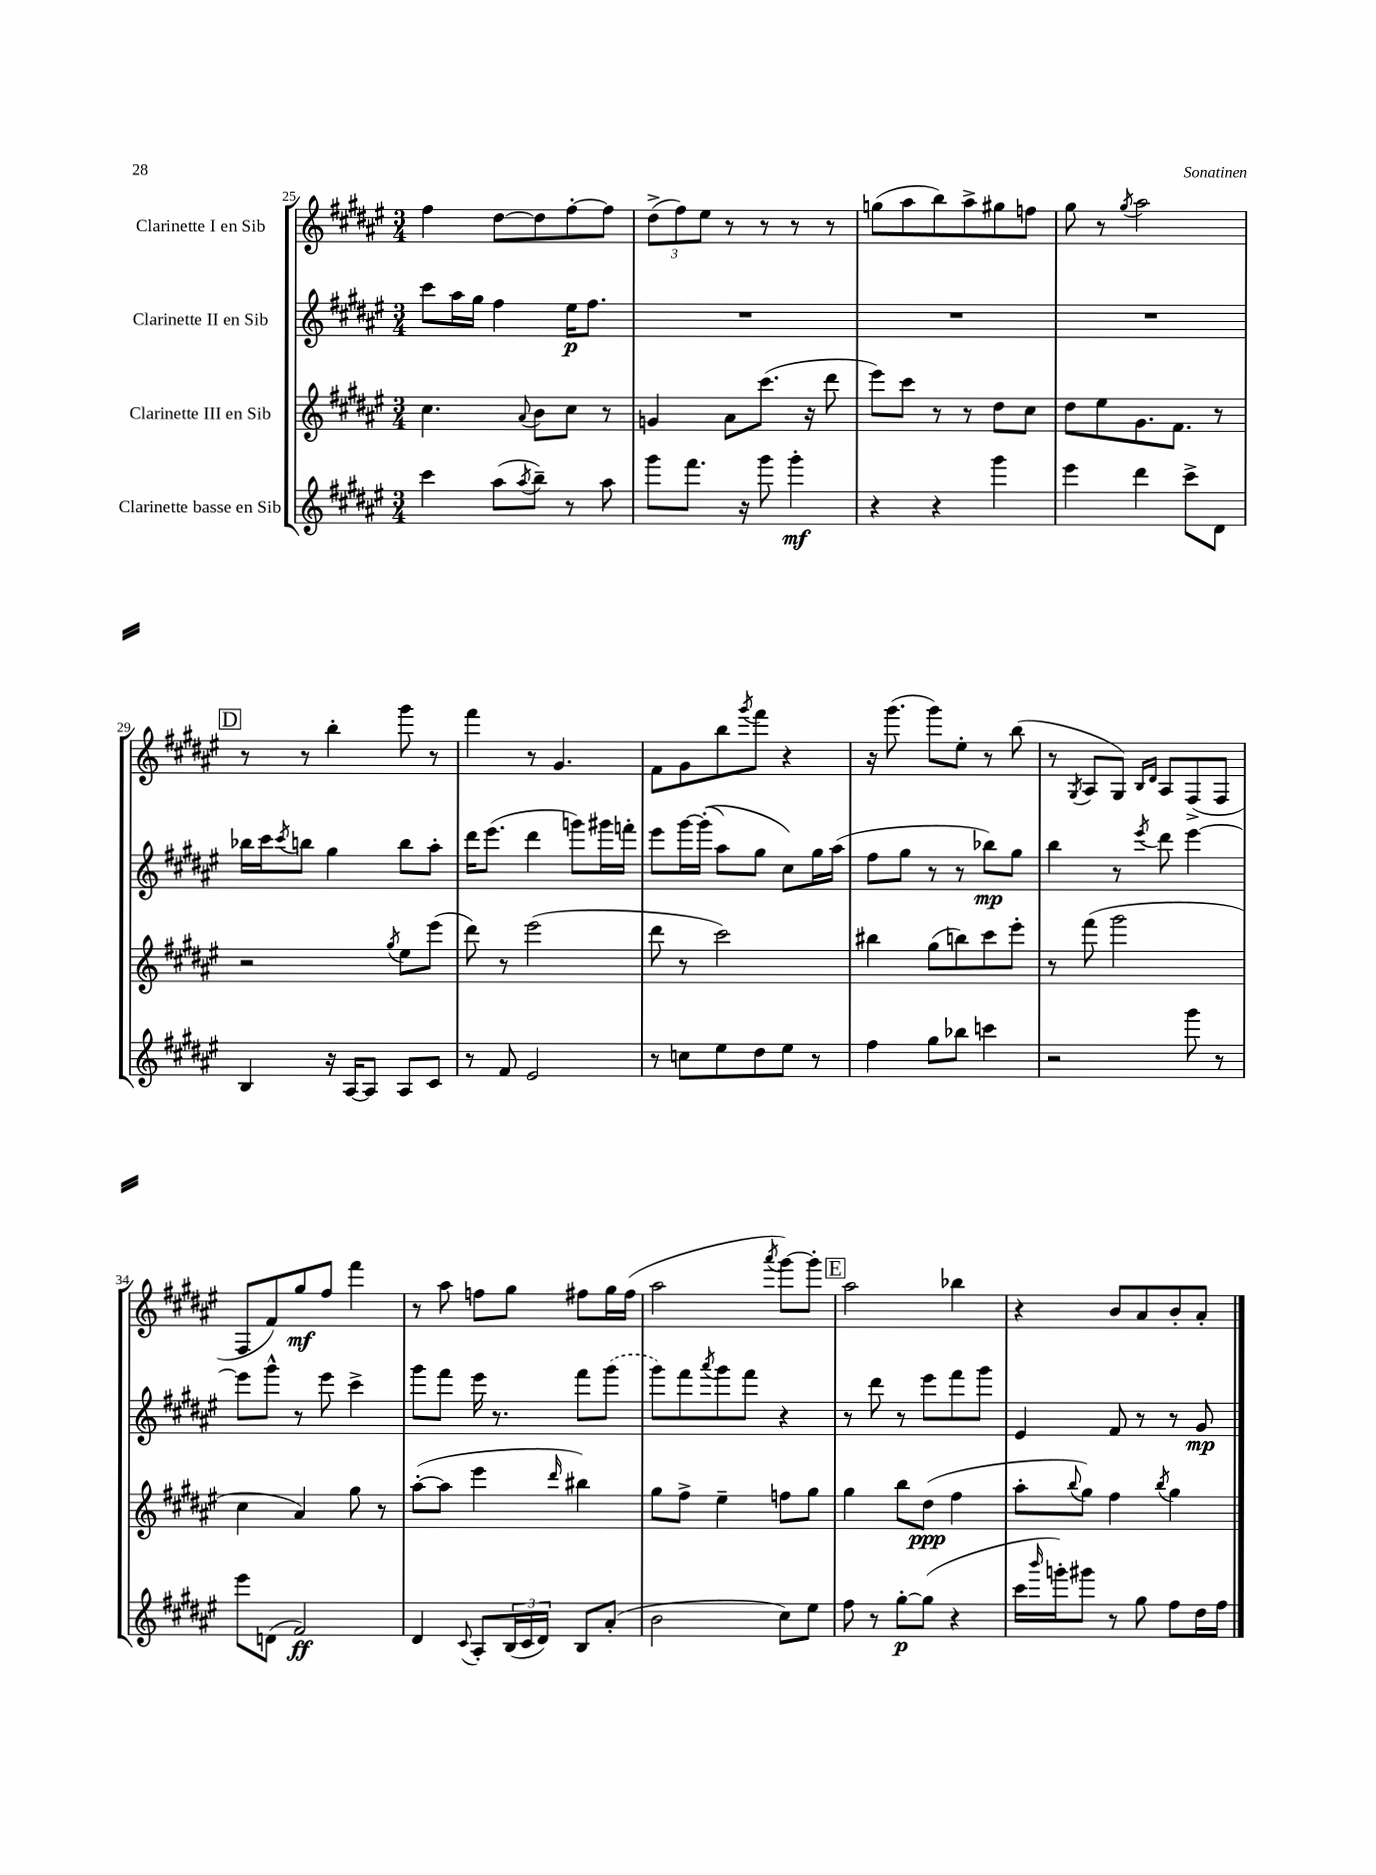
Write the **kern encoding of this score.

**kern	**kern	**kern	**kern
*staff4	*staff3	*staff2	*staff1
*clefG2	*clefG2	*clefG2	*clefG2
*k[f#c#g#d#a#e#]	*k[f#c#g#d#a#e#]	*k[f#c#g#d#a#e#]	*k[f#c#g#d#a#e#]
*M3/4	*M3/4	*M3/4	*M3/4
4ccc#\	4.cc#\	8ccc#\L	4ff#\
.	.	16aa#\L	.
.	.	16gg#\JJ	.
(8aa#\L	.	4ff#\	[8dd#\L
8qaa#/	8qqa#/	.	.
8bb~\J)	8b\L	.	8dd#\]
8r	8cc#\J	16ee#\LK	[8ff#'\
.	.	8.ff#\J	.
8aa#\	8r	.	8ff#\]J
=	=	=	=
8ggg#\L	4g/	2.r	(12dd#^\L
.	.	.	12ff#\)
8.fff#\J	.	.	.
.	.	.	12ee#\J
.	8a#\L	.	8r
16r	.	.	.
8ggg#\	(8.ccc#\J	.	8r
4ggg#'\	.	.	8r
.	16r	.	.
.	8ddd#\	.	8r
=	=	=	=
4r	8eee#\L)	2.r	(8gg\L
.	8ccc#\J	.	8aa#\
4r	8r	.	8bb\)
.	8r	.	8aa#^\
4ggg#\	8dd#\L	.	8gg#\
.	8cc#\J	.	8ff\J
=	=	=	=
4eee#\	8dd#\L	2.r	8gg#\
.	8ee#\	.	8r
.	.	.	8qgg#/
4ddd#\	8.g#\	.	2aa#\
.	8.f#\J	.	.
8ccc#^\L	.	.	.
8d#\J	8r	.	.
=	=	=	=
4B/	2r	16bb-\LL	8r
.	.	16ccc#\J	.
.	.	8qccc#/	.
.	.	8bb\J	8r
16r	.	4gg#\	4bb'\
[16A#/LK	.	.	.
8A#/]J	.	.	.
.	8qgg#/	.	.
8A#/L	8ee#\L	8bb\L	8ggg#\
8c#/J	(8eee#\J	8aa#'\J	8r
=	=	=	=
8r	8ddd#\)	16ddd#\LK	4fff#\
.	.	(8.eee#\J	.
8f#/	8r	.	.
2e#/	(2eee#\	4ddd#\	8r
.	.	.	4.g#/
.	.	8ggg\L)	.
.	.	16ggg#\L	.
.	.	16fff'\JJ	.
=	=	=	=
8r	8ddd#\	8eee#\L	8f#\L
8cc\L	8r	[16ggg#\L	8g#\
.	.	&((16ggg#'\]JJ	.
8ee#\	2ccc#\)	8aa#\L)	8bb\
.	.	.	8qggg#/
8dd#\	.	8gg#\J	8fff#\J
8ee#\J	.	8cc#\L&)	4r
8r	.	16gg#\L	.
.	.	(16aa#\JJ	.
=	=	=	=
4ff#\	4bb#\	8ff#\L	16r
.	.	.	(8.ggg#\
.	.	8gg#\J	.
8gg#\L	(8gg#\L	8r	8ggg#\L)
8bb-\J	8bb\)	8r	8ee#'\J
4ccc\	8ccc#\	8bb-\L)	8r
.	8eee#'\J	8gg#\J	(8bb\
=	=	=	=
2r	8r	4bb\	8r
.	.	.	8qG#/
.	(8fff#\	.	8A#/L
.	2ggg#\	8r	8G#/J)
.	.	.	16qqB/LL
.	.	8qeee#/	16qqd#/JJ
.	.	8ddd#\	8A#/L
8ggg#\	.	[4eee#\	(8F#^/
8r	.	.	8F#/J
=	=	=	=
8eee#\L	4cc#\	8eee#\]L	8F#/L
(8d\J	.	8ggg#^^\J	8f#/)
2f#/)	4a#/)	8r	8gg#/
.	.	8eee#\	8ff#/J
.	8gg#\	4ccc#^\	4fff#\
.	8r	.	.
=	=	=	=
4d#/	([8aa#'\L	8ggg#\L	8r
.	8aa#\]J	8fff#\J	8aa#\
8qqc#/	.	.	.
8A#'/L	4eee#\	16eee#\	8ff\L
.	.	8.r	.
(24B/L	.	.	8gg#\J
24c#/	.	.	.
24d#/JJ)	.	.	.
.	16qqddd#/	.	.
8B/L	4bb#\)	8fff#\L	8ff#\L
(8a#'/J	.	(8ggg#\J	16gg#\L
.	.	.	(16ff#\JJ
=	=	=	=
2b\	8gg#\L	8ggg#\L)	2aa#\
.	8ff#^\J	8fff#\	.
.	.	8qaaa#/	.
.	4ee#~\	8ggg#\	.
.	.	8fff#\J	.
.	.	.	8qaaa#/
8cc#\L)	8ff\L	4r	[8ggg#\L)
8ee#\J	8gg#\J	.	8ggg#'\]J
=	=	=	=
8ff#\	4gg#\	8r	2aa#\
8r	.	8ddd#\	.
[8gg#'\L	8bb\L	8r	.
(8gg#\]J	(8dd#\J	8eee#\L	.
4r	4ff#\	8fff#\	4bb-\
.	.	8ggg#\J	.
=	=	=	=
16ccc#\LL	8aa#'\L	4e#/	4r
16qqbbb/	.	.	.
16ggg'\J)	.	.	.
.	8qqbb/	.	.
8ggg#\J	8gg#\J)	.	.
8r	4ff#\	8f#/	8b/L
8gg#\	.	8r	8a#/
.	8qbb/	.	.
8ff#\L	4gg#\	8r	8b'/
16dd#\L	.	8g#/	8a#'/J
16ff#\JJ	.	.	.
==	==	==	==
*-	*-	*-	*-
